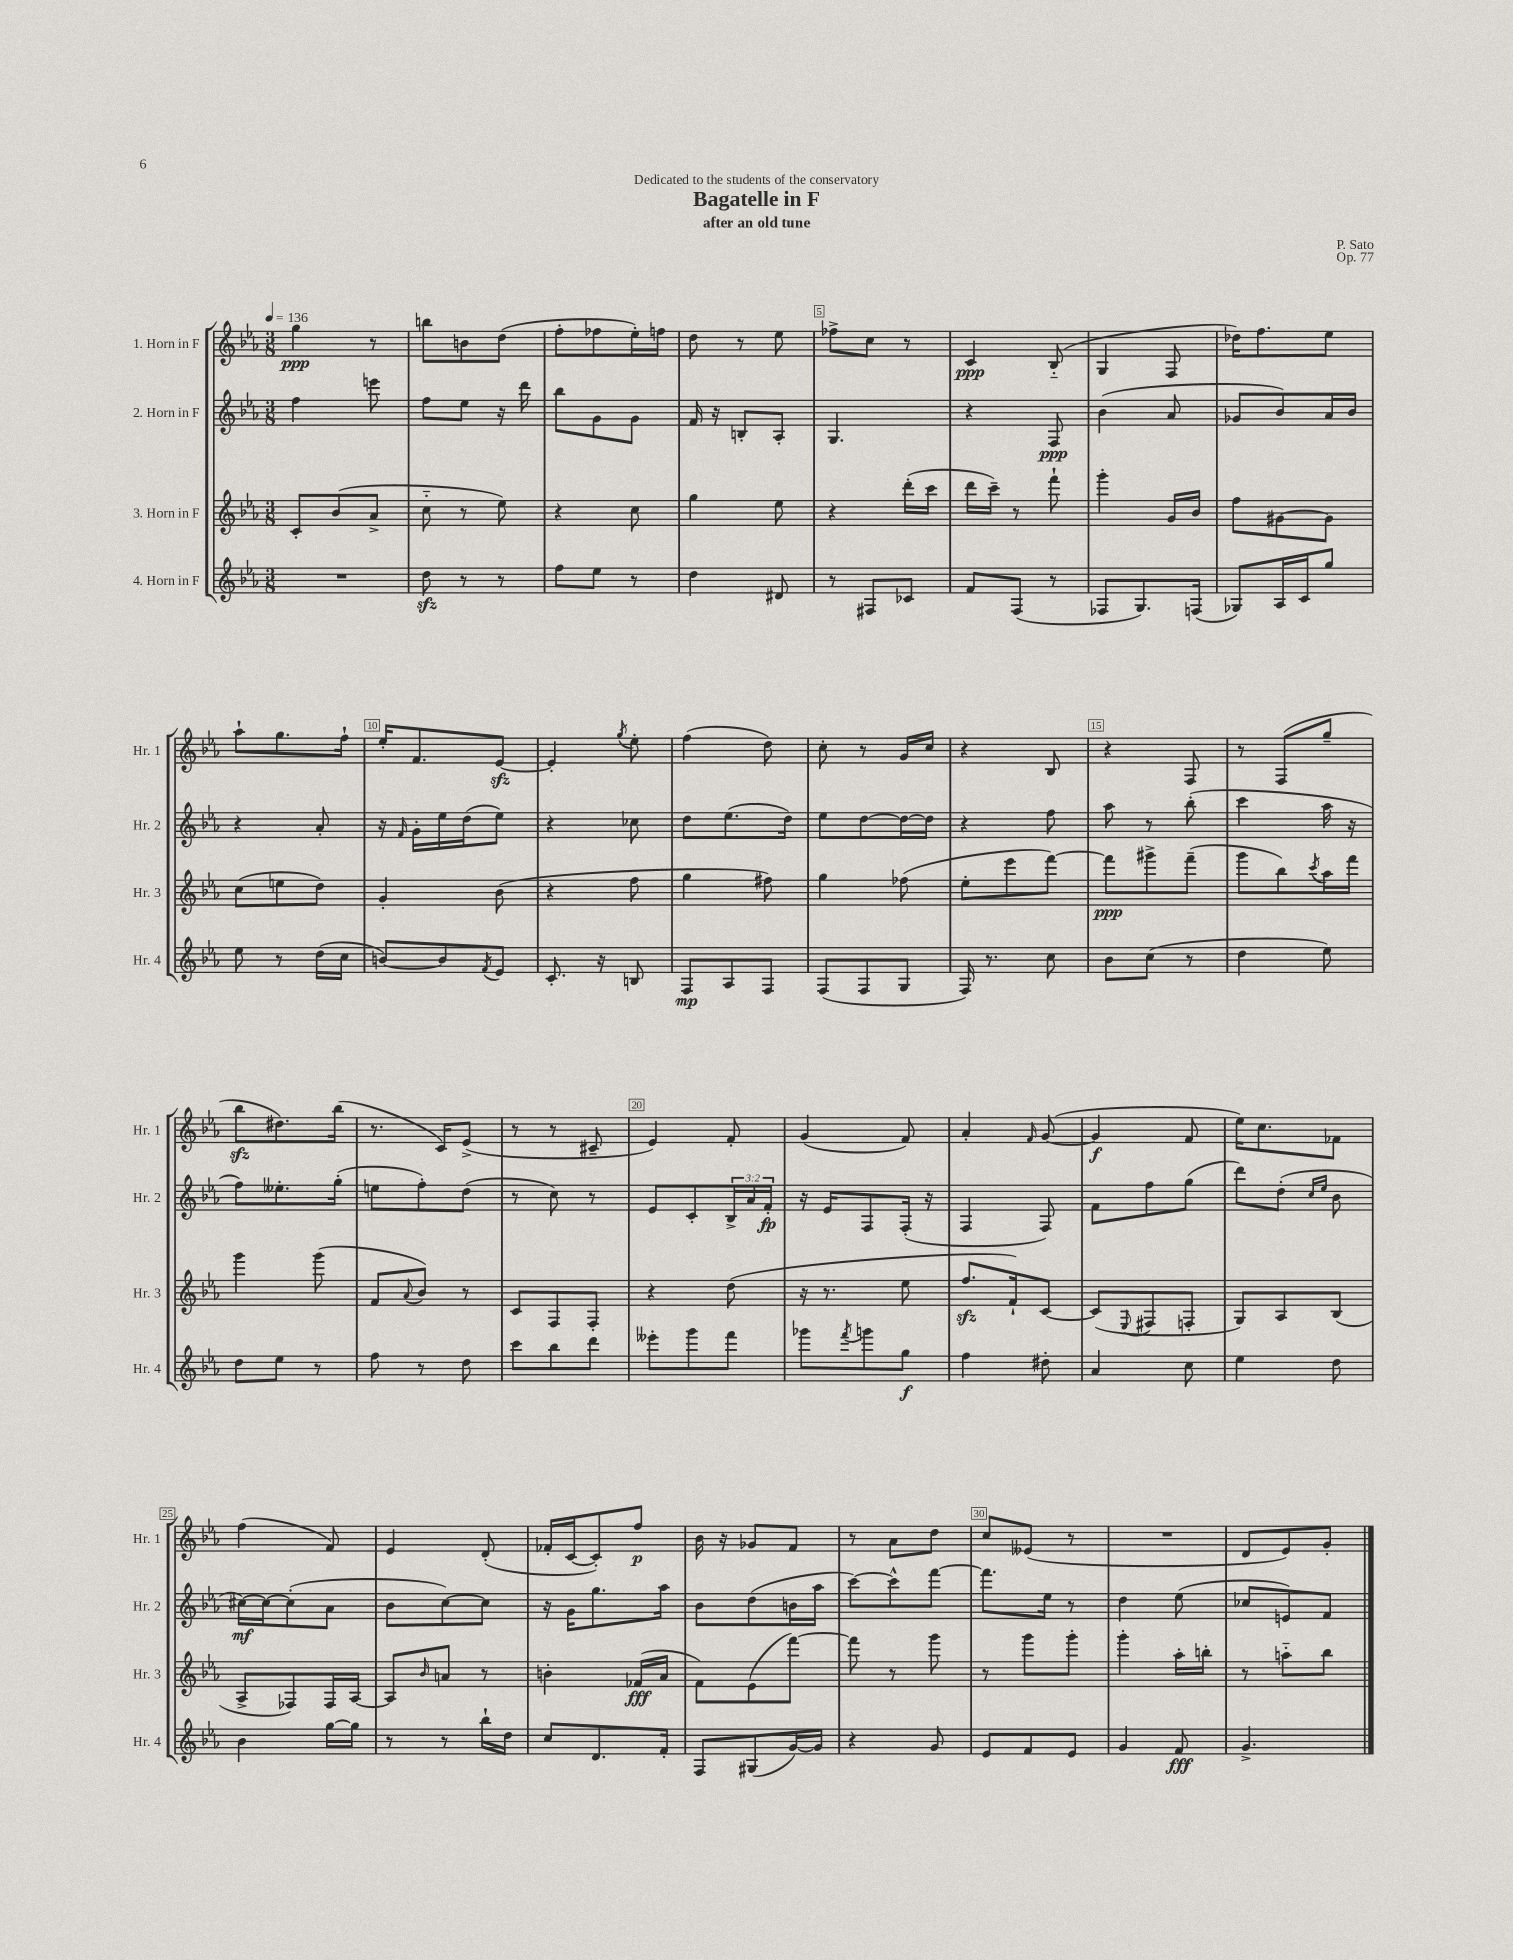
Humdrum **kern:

**kern	**dynam	**kern	**dynam	**kern	**dynam	**kern	**dynam
*part4	*part4	*part3	*part3	*part2	*part2	*part1	*part1
*staff4	*staff4	*staff3	*staff3	*staff2	*staff2	*staff1	*staff1
*I"4. Horn in F	*	*I"3. Horn in F	*	*I"2. Horn in F	*	*I"1. Horn in F	*
*I'Hr. 4	*	*I'Hr. 3	*	*I'Hr. 2	*	*I'Hr. 1	*
*clefG2	*	*clefG2	*	*clefG2	*	*clefG2	*
*k[b-e-a-]	*	*k[b-e-a-]	*	*k[b-e-a-]	*	*k[b-e-a-]	*
*M3/8	*	*M3/8	*	*M3/8	*	*M3/8	*
*MM136	*	*MM136	*	*MM136	*	*MM136	*
=1	=1	=1	=1	=1	=1	=1	=1
4.r	.	8c'/L	.	4ff\	.	4gg\	ppp
.	.	(8b-/	.	.	.	.	.
.	.	8a-^/J	.	8eeen\	.	8r	.
=2	=2	=2	=2	=2	=2	=2	=2
8ddzz\	.	8cc\	.	8ff\L	.	8bbn\L	.
8r	.	8r	.	8ee-\J	.	8bn\	.
8r	.	8ee-\)	.	16r	.	(8dd\J	.
.	.	.	.	16ddd\	.	.	.
=3	=3	=3	=3	=3	=3	=3	=3
8ff\L	.	4r	.	8bb-\L	.	8ff'\L	.
8ee-\J	.	.	.	8g\	.	8ff-X\	.
8r	.	8cc\	.	8g\J	.	16ee-'\L)	.
.	.	.	.	.	.	16ffn\JJ	.
=4	=4	=4	=4	=4	=4	=4	=4
4dd\	.	4gg\	.	16f/	.	8dd\	.
.	.	.	.	16r	.	.	.
.	.	.	.	8Bn'/L	.	8r	.
8d#X/	.	8ee-\	.	8A-'/J	.	8ee-\	.
=5	=5	=5	=5	=5	=5	=5	=5
8r	.	4r	.	4.G/	.	8ff-X^\L	.
8F#X/L	.	.	.	.	.	8cc\J	.
8c-X/J	.	(16ddd'\LL	.	.	.	8r	.
.	.	16ccc\JJ	.	.	.	.	.
=6	=6	=6	=6	=6	=6	=6	=6
8f/L	.	16ddd\LL	.	4r	.	4c/	ppp
.	.	16ccc~\JJ)	.	.	.	.	.
(8F/J	.	8r	.	.	.	.	.
8r	.	8fff`\	.	8F/	ppp	(8B-/	.
=7	=7	=7	=7	=7	=7	=7	=7
8F-X/L	.	4ggg'\	.	(4b-\	.	4G/	.
8.G/)	.	.	.	.	.	.	.
.	.	16g/LL	.	8a-/	.	8F/	.
(16Fn/Jk	.	16b-/JJ	.	.	.	.	.
=8	=8	=8	=8	=8	=8	=8	=8
8G-X/L)	.	8ff\L	.	8g-X/L	.	16dd-X\KL)	.
.	.	.	.	.	.	8.ff\	.
16A-/L	.	[8g#X\	.	8b-/)	.	.	.
16c/J	.	.	.	.	.	.	.
8gg/J	.	8g#\J]	.	16a-/L	.	8ee-\J	.
.	.	.	.	16b-/JJ	.	.	.
!!LO:LB:g=z
=9	=9	=9	=9	=9	=9	=9	=9
8ee-\	.	(8cc\L	.	4r	.	8aa-`\L	.
8r	.	8een\	.	.	.	8.gg\	.
(16dd\LL	.	8dd\J)	.	8a-'/	.	.	.
16cc\JJ	.	.	.	.	.	16ff`\Jk	.
=10	=10	=10	=10	=10	=10	=10	=10
[8bn/L)	.	4g'/	.	16r	.	16ee-'/KL	.
.	.	.	.	16qqf/	.	.	.
.	.	.	.	16g'\LL	.	8.f/	.
8b/]	.	.	.	16ee-\	.	.	.
.	.	.	.	(16dd\J	.	.	.
8qf/	.	.	.	.	.	.	.
8e-/J	.	(8b-\	.	8ee-\J)	.	[8e-zz/J	.
=11	=11	=11	=11	=11	=11	=11	=11
8.c'/	.	4r	.	4r	.	4e-'/]	.
16r	.	.	.	.	.	.	.
.	.	.	.	.	.	8qgg/	.
8Bn/	.	8ff\	.	8cc-X\	.	8ee-'\	.
=12	=12	=12	=12	=12	=12	=12	=12
8F/L	mp	4gg\	.	8dd\L	.	(4ff\	.
8A-/	.	.	.	(8.ee-\	.	.	.
8F/J	.	8ff#X\)	.	.	.	8dd\)	.
.	.	.	.	16dd\Jk)	.	.	.
=13	=13	=13	=13	=13	=13	=13	=13
(8F/L	.	4gg\	.	8ee-\L	.	8cc'\	.
8F/	.	.	.	[8dd\	.	8r	.
8G/J	.	(8ff-X\	.	16dd\L_	.	16g/LL	.
.	.	.	.	16dd\JJ]	.	16cc/JJ	.
=14	=14	=14	=14	=14	=14	=14	=14
16F/)	.	8ee-'\L	.	4r	.	4r	.
8.r	.	.	.	.	.	.	.
.	.	8eee-\	.	.	.	.	.
8cc\	.	[8fff\J)	.	8ff\	.	8B-/	.
=15	=15	=15	=15	=15	=15	=15	=15
8b-\L	.	8fff\L]	ppp	8aa-\	.	4r	.
(8cc\J	.	8ggg#X^\	.	8r	.	.	.
8r	.	(8fff~\J	.	(8bb-'\	.	8F/	.
=16	=16	=16	=16	=16	=16	=16	=16
4dd\	.	8ggg\L	.	4ccc\	.	8r	.
.	.	8bb-\)	.	.	.	(8F/L	.
.	.	8qccc/	.	.	.	.	.
8ee-\)	.	16aa-\L	.	16aa-\	.	8gg~/J	.
.	.	16fff\JJ	.	16r	.	.	.
!!LO:LB:g=z
=17	=17	=17	=17	=17	=17	=17	=17
8dd\L	.	4ggg\	.	8ff\L)	.	8bb-zz\L	.
8ee-\J	.	.	.	8.ee--X'\	.	8.dd#X\)	.
8r	.	(8ggg\	.	.	.	.	.
.	.	.	.	(16gg'\Jk	.	(16bb-\Jk	.
=18	=18	=18	=18	=18	=18	=18	=18
8ff\	.	8f/L	.	8een\L	.	8.r	.
.	.	8qqa-/	.	.	.	.	.
8r	.	8b-/J)	.	8ff'\)	.	.	.
.	.	.	.	.	.	16c/KL)	.
8dd\	.	8r	.	(8dd\J	.	(8e-^/J	.
=19	=19	=19	=19	=19	=19	=19	=19
8ccc\L	.	8c/L	.	8r	.	8r	.
8bb-\	.	8F/	.	8cc\)	.	8r	.
8ddd\J	.	8F'/J	.	8r	.	8c#X~/	.
=20	=20	=20	=20	=20	=20	=20	=20
8eee--X'\L	.	4r	.	8e-/L	.	4e-/)	.
8ggg\	.	.	.	8c'/	.	.	.
8fff\J	.	(8dd\	.	24B-^/L	.	8f'/	.
.	.	.	.	24a-/	.	.	.
.	.	.	.	24f'/JJ	fp	.	.
=21	=21	=21	=21	=21	=21	=21	=21
8ggg-X\L	.	16r	.	16r	.	(4g/	.
.	.	8.r	.	16e-/KL	.	.	.
8qfff/	.	.	.	.	.	.	.
8gggn\	.	.	.	8F/	.	.	.
8gg\J	f	8ee-\	.	(16F'/Jk	.	8f/)	.
.	.	.	.	16r	.	.	.
=22	=22	=22	=22	=22	=22	=22	=22
4ff\	.	8.ffzz/L	.	4F/	.	4a-'/	.
.	.	16f`/k)	.	.	.	.	.
.	.	.	.	.	.	16qqf/	.
8dd#X'\	.	[8c/J	.	8F/)	.	([8g/	.
=23	=23	=23	=23	=23	=23	=23	=23
4a-/	.	(8c/L]	.	8f\L	.	4g/]	f
.	.	8qqE-/	.	.	.	.	.
.	.	8F#X/	.	8ff\	.	.	.
8cc\	.	8Fn'/J	.	(8gg\J	.	8f/	.
=24	=24	=24	=24	=24	=24	=24	=24
4ee-\	.	8G/L)	.	8ddd\L)	.	16ee-\KL)	.
.	.	.	.	.	.	8.cc\	.
.	.	8A-/	.	(8dd'\J	.	.	.
.	.	.	.	16qqcc/LL	.	.	.
.	.	.	.	16qqee-/JJ	.	.	.
8dd\	.	(8B-/J	.	8b-\	.	8f-X\J	.
!!LO:LB:g=z
=25	=25	=25	=25	=25	=25	=25	=25
4b-\	.	8A-^/L	.	[16cc#X\LL)	mf	(4ff\	.
.	.	.	.	16cc#\J_	.	.	.
.	.	8F-X/)	.	(8cc#'\]	.	.	.
[16gg\LL	.	16F-/L	.	8a-\J	.	8f/)	.
16gg\JJ]	.	[16A-/JJ	.	.	.	.	.
=26	=26	=26	=26	=26	=26	=26	=26
8r	.	8A-/L]	.	8b-\L	.	4e-/	.
.	.	16qqb-/	.	.	.	.	.
8r	.	8an/J	.	[8cc\)	.	.	.
16bb-`\LL	.	8r	.	8cc\J]	.	(8d'/	.
16dd\JJ	.	.	.	.	.	.	.
=27	=27	=27	=27	=27	=27	=27	=27
8cc/L	.	4bn'\	.	16r	.	16f-X'/LL	.
.	.	.	.	16g\KL	.	[16c/J	.
8.d/	.	.	.	8.gg\	.	8c'/])	.
.	.	(16f-X/LL	fff	.	.	8ff/J	p
16f'/Jk	.	16a-/JJ	.	16aa-\Jk	.	.	.
=28	=28	=28	=28	=28	=28	=28	=28
8F/L	.	8f\L)	.	8b-\L	.	16b-\	.
.	.	.	.	.	.	16r	.
(8G#X/	.	(8e-\	.	(8dd\	.	8g-X/L	.
[16g/L)	.	[8fff\J)	.	16bn\L	.	8f/J	.
16g/JJ]	.	.	.	16aa-\JJ	.	.	.
=29	=29	=29	=29	=29	=29	=29	=29
4r	.	8fff\]	.	[8ccc\L)	.	8r	.
.	.	8r	.	8ccc^^\]	.	8a-\L	.
8g/	.	8ggg\	.	[8fff\J	.	8dd\J	.
=30	=30	=30	=30	=30	=30	=30	=30
8e-/L	.	8r	.	8.fff\L]	.	8cc/L	.
8f/	.	8ggg\L	.	.	.	(8e--X/J	.
.	.	.	.	16ee-\Jk	.	.	.
8e-/J	.	8ggg'\J	.	8r	.	8r	.
=31	=31	=31	=31	=31	=31	=31	=31
4g/	.	4ggg'\	.	4dd\	.	4.r	.
8f/	fff	16aa-'\LL	.	(8ee-\	.	.	.
.	.	16bbn'\JJ	.	.	.	.	.
=32	=32	=32	=32	=32	=32	=32	=32
4.g^/	.	8r	.	8cc-X/L	.	8d/L	.
.	.	8aan\L	.	8en/)	.	8e-/)	.
.	.	8bb-\J	.	8f/J	.	8g'/J	.
==	==	==	==	==	==	==	==
*-	*-	*-	*-	*-	*-	*-	*-
